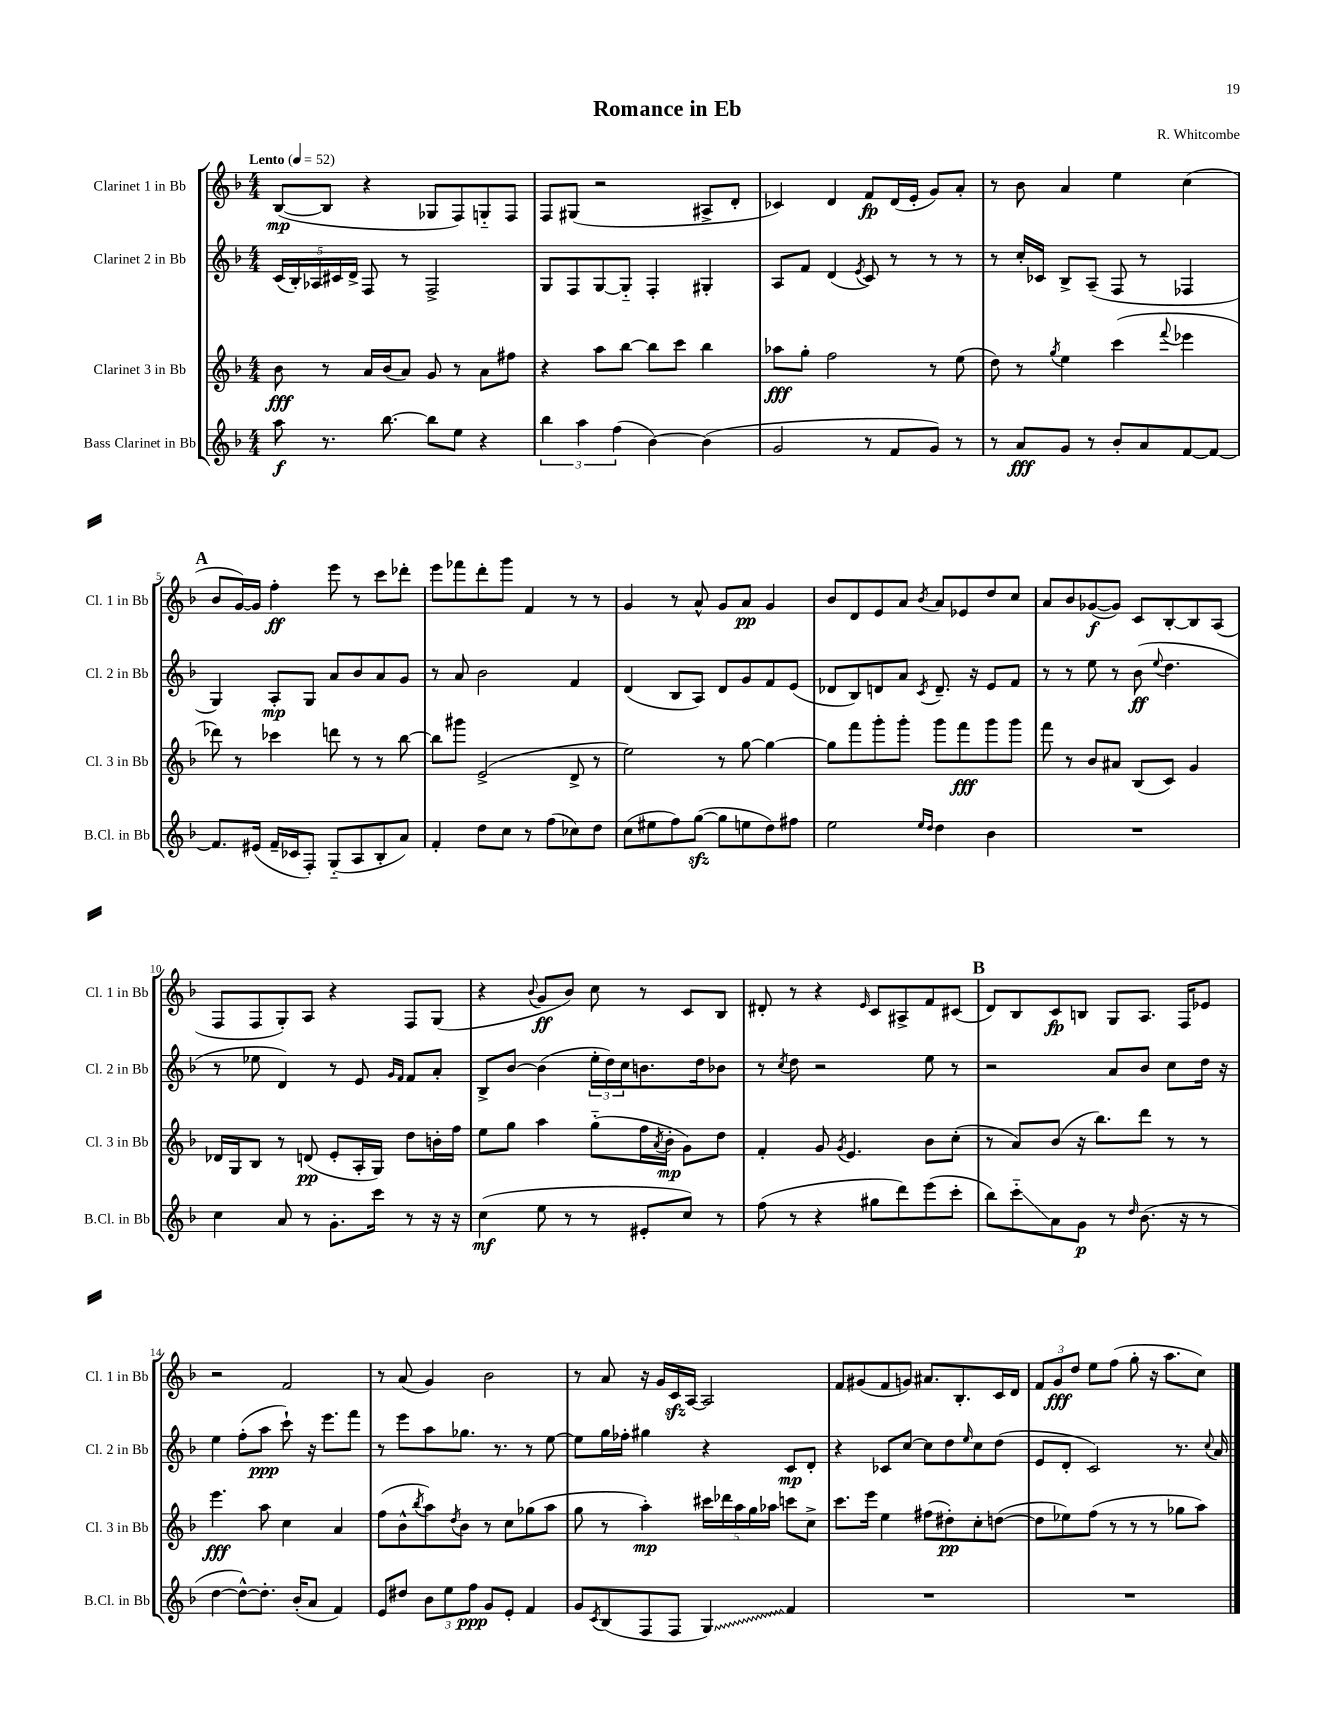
\header { title = "Romance in Eb" composer = "R. Whitcombe" }
<<
\new StaffGroup <<
\new Staff = "s0" \with { instrumentName = "Clarinet 1 in Bb" shortInstrumentName = "Cl. 1 in Bb" } {
    \clef treble \key f \major \numericTimeSignature \time 4/4 \tempo "Lento" 4 = 52
    bes8~\mp( bes8 r4 ges8 f8) g8-_ f8 |
    f8 gis8( r2 ais8-> d'8-. |
    ces'4) d'4 f'8\fp d'16( e'16-. g'8) a'8-. |
    r8 bes'8 a'4 e''4 c''4( |
    \mark \markup { \bold "A" } bes'8 g'16~) g'16 f''4-.\ff e'''8 r8 c'''8 des'''8-. |
    e'''8 fes'''8 d'''8-. g'''8 f'4 r8 r8 |
    g'4 r8 a'8-^ g'8 a'8\pp g'4 |
    bes'8 d'8 e'8 a'8 \acciaccatura { bes'8 } a'8 ees'8 d''8 c''8 |
    a'8 bes'8 ges'8~\f( ges'8) c'8 bes8~-. bes8 a8( |
    f8 f8 g8-.) a8 r4 f8 g8( |
    r4 \appoggiatura { bes'8 } g'8\ff bes'8) c''8 r8 c'8 bes8 |
    dis'8-. r8 r4 \grace { e'16 } c'8 ais8-> f'8 cis'8( |
    \mark \markup { \bold "B" } d'8) bes8 c'8\fp b8 g8 a8. f16 ees'8 |
    r2 f'2 |
    r8 a'8( g'4) bes'2 |
    r8 a'8 r16 g'16 c'16\sfz a16~ a2 |
    f'8 gis'8( f'8 g'8) ais'8. bes8.-. c'16 d'16 |
    \tuplet 3/2 { f'8 g'8\fff d''8 } e''8 f''8( g''8-. r16 a''8. c''8) \bar "|." |
}
\new Staff = "s1" \with { instrumentName = "Clarinet 2 in Bb" shortInstrumentName = "Cl. 2 in Bb" } {
    \clef treble \key f \major \numericTimeSignature \time 4/4
    \tuplet 5/4 { c'16( bes16-.) aes16 cis'16 d'16-> } f8 r8 f2-> |
    g8 f8 g8~ g8-_ f4-. gis4-. |
    a8 f'8 d'4( \acciaccatura { e'8 } c'8) r8 r8 r8 |
    r8 c''16-. ces'16 bes8-> a8--( f8 r8 fes4 |
    \mark \markup { \bold "A" } g4) a8-.\mp g8 a'8 bes'8 a'8 g'8 |
    r8 a'8 bes'2 f'4 |
    d'4( bes8 a8) d'8 g'8 f'8 e'8( |
    des'8 bes8) d'8 a'8 \acciaccatura { c'8 } d'8.-- r16 e'8 f'8 |
    r8 r8 e''8 r8 bes'8\ff( \appoggiatura { e''8 } d''4. |
    r8 ees''8 d'4) r8 e'8 \grace { g'16 f'16 } f'8 a'8-. |
    bes8-> bes'8~ bes'4( \tuplet 3/2 { e''16-. d''16) c''16 } b'8. d''16 bes'8 |
    r8 \acciaccatura { c''8 } d''8 r2 e''8 r8 |
    \mark \markup { \bold "B" } r2 a'8 bes'8 c''8 d''16 r16 |
    e''4 f''8-.( a''8\ppp c'''8-!) r16 e'''8. f'''8 |
    r8 e'''8 a''8 ges''8. r8. r8 e''8~ |
    e''8 g''16 fes''16-. gis''4 r4 c'8\mp d'8-. |
    r4 ces'8 c''8~ c''8 d''8 \grace { e''16 } c''8 d''8( |
    e'8 d'8-. c'2) r8. \appoggiatura { c''8 } a'16 \bar "|." |
}
\new Staff = "s2" \with { instrumentName = "Clarinet 3 in Bb" shortInstrumentName = "Cl. 3 in Bb" } {
    \clef treble \key f \major \numericTimeSignature \time 4/4
    bes'8\fff r8 a'16 bes'16( a'8) g'8 r8 a'8 fis''8 |
    r4 a''8 bes''8~ bes''8 c'''8 bes''4 |
    aes''8\fff g''8-. f''2 r8 e''8( |
    d''8) r8 \acciaccatura { g''8 } e''4 c'''4( \appoggiatura { f'''8 } ees'''4 |
    \mark \markup { \bold "A" } des'''8) r8 ces'''4 d'''8 r8 r8 bes''8~ |
    bes''8 gis'''8 e'2->( d'8-> r8 |
    e''2) r8 g''8~ g''4~ |
    g''8 f'''8 g'''8-. g'''8-. g'''8 f'''8\fff g'''8 g'''8 |
    f'''8 r8 bes'8 ais'8 bes8( c'8) g'4 |
    des'16 g16 bes8 r8 d'8\pp( e'8-. a16-. g16) d''8 b'16-. f''16 |
    e''8 g''8 a''4 g''8-_( f''16 \acciaccatura { a'8 } bes'16-.\mp g'8) d''8 |
    f'4-. g'8 \acciaccatura { g'8 } e'4. bes'8 c''8-.( |
    \mark \markup { \bold "B" } r8 a'8) bes'8( r16 bes''8.) d'''8 r8 r8 |
    e'''4.\fff a''8 c''4 a'4 |
    f''8( bes'8-^ \acciaccatura { bes''8 } a''8) \acciaccatura { d''8 } bes'8 r8 c''8 ges''8( a''8 |
    g''8 r8 a''4-.\mp) \tuplet 5/4 { cis'''16 des'''16 a''16 g''16 aes''16 } c'''8 c''8-> |
    c'''8. e'''16 e''4 fis''8( dis''8-.\pp) c''8-. d''8~( |
    d''8 ees''8) f''8( r8 r8 r8 ges''8 a''8) \bar "|." |
}
\new Staff = "s3" \with { instrumentName = "Bass Clarinet in Bb" shortInstrumentName = "B.Cl. in Bb" } {
    \clef treble \key f \major \numericTimeSignature \time 4/4
    a''8\f r8. bes''8.~ bes''8 e''8 r4 |
    \tuplet 3/2 { bes''4 a''4 f''4( } bes'4~) bes'4( |
    g'2 r8 f'8 g'8) r8 |
    r8 a'8\fff g'8 r8 bes'8-. a'8 f'8~ f'8~ |
    \mark \markup { \bold "A" } f'8. eis'16( f'16-- ces'16 f8-.) g8-_( a8 bes8-. a'8) |
    f'4-. d''8 c''8 r8 f''8( ces''8) d''8 |
    c''8( eis''8 f''8) g''8~\sfz( g''8 e''8 d''8) fis''8 |
    e''2 \grace { e''16 d''16 } d''4 bes'4 |
    R1 |
    c''4 a'8 r8 g'8.-. c'''16 r8 r16 r16 |
    c''4\mf( e''8 r8 r8 eis'8-. c''8) r8 |
    f''8( r8 r4 gis''8 d'''8) e'''8( c'''8-. |
    \mark \markup { \bold "B" } bes''8) c'''8-_\glissando a'8 g'8\p r8 \grace { d''16 } bes'8.( r16 r8 |
    d''4~ d''8~-^) d''8.-. bes'16-.( a'8 f'4) |
    e'8 dis''8 \tuplet 3/2 { bes'8 e''8 f''8\ppp } g'8 e'8-. f'4 |
    g'8 \acciaccatura { c'8 } bes8( f8 f8 \once \override Glissando.style = #'zigzag g4\glissando) f'4 |
    R1 |
    R1 \bar "|." |
}
>>
>>
